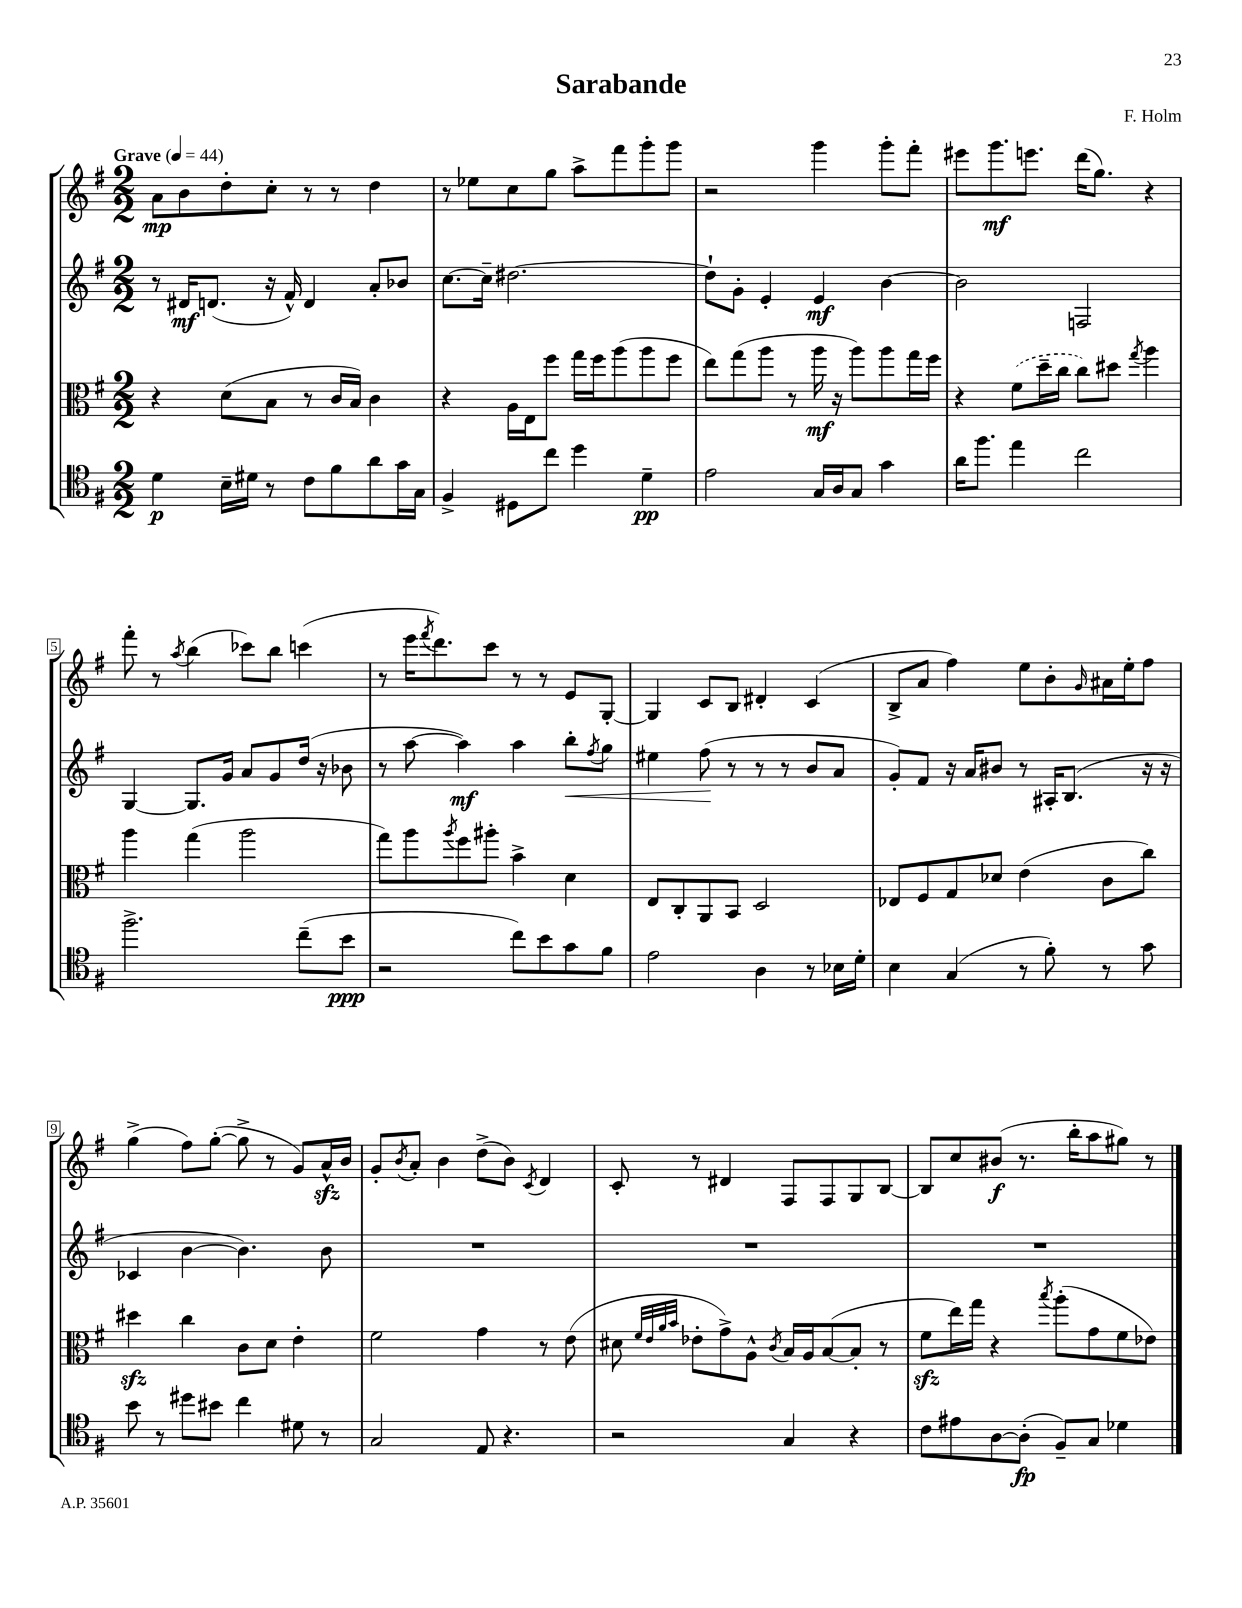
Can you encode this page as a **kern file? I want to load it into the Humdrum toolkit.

**kern	**kern	**kern	**kern
*staff4	*staff3	*staff2	*staff1
*clefC4	*clefC3	*clefG2	*clefG2
*k[f#]	*k[f#]	*k[f#]	*k[f#]
*M2/2	*M2/2	*M2/2	*M2/2
*MM44	*MM44	*MM44	*MM44
4d\	4r	8r	8a\L
.	.	16d#/LK	8b\
.	.	(8.d/J	.
16B~\LL	(8d\L	.	8dd'\
16d#\JJ	.	.	.
8r	8B\J	16r	8cc'\J
.	.	16f#^^/)	.
8c\L	8r	4d/	8r
8f#\	16c/LL	.	8r
.	16B/JJ)	.	.
8a\	4c\	8a'/L	4dd\
16g\L	.	8b-/J	.
16G\JJ	.	.	.
=	=	=	=
4F#^/	4r	[8.cc\L	8r
.	.	.	8ee-\L
.	.	16cc~\]Jk	.
8D#\L	16A\LL	[2.dd#\	8cc\
.	16E\J	.	.
8cc\J	8ff#\J	.	8gg\J
4dd\	16gg\LL	.	8aa^\L
.	16ff#\J	.	.
.	(8aa\	.	8fff#\
4d~\	8aa\	.	8ggg'\
.	8ff#\J	.	8ggg\J
=	=	=	=
2e\	8ee\L)	8dd#`\]L	2r
.	(8gg\	8g'\J	.
.	8aa\J	4e'/	.
.	8r	.	.
16G/LL	16aa\	4e/	4ggg\
16A/J	16r	.	.
8G/J	8aa\L)	.	.
4g\	8aa\	[4b\	8ggg'\L
.	16gg\L	.	8fff#'\J
.	16ff#\JJ	.	.
=	=	=	=
16a\LK	4r	2b\]	8eee#\L
8.ff#\J	.	.	.
.	.	.	8.ggg\
4ee\	(8f#\L	.	.
.	.	.	8.eee\J
.	16dd~\L	.	.
.	16cc\JJ	.	.
2cc\	8cc\L)	2F/	(16ddd\LK
.	.	.	8.gg\J)
.	8dd#\J	.	.
.	8qgg/	.	.
.	4aa\	.	4r
=	=	=	=
2.ff#^\	4aa\	[4G/	8fff#'\
.	.	.	8r
.	.	.	8qaa/
.	(4gg\	8.G/]L	(4bb\
.	.	16g/Jk	.
.	2aa\	8a/L	8ccc-\L)
.	.	8g/	8bb\J
(8cc~\L	.	(16dd/Jk	(4ccc\
.	.	16r	.
8b\J	.	8b-\	.
=	=	=	=
2r	8gg\L)	8r	8r
.	8aa\	[8aa\	16eee\LK
.	.	.	8qfff#/
.	.	.	8.ddd\)
.	8qaa/	.	.
.	8ff#\	4aa\])	.
.	8aa#'\J	.	8ccc\J
8cc\L)	4b^\	4aa\	8r
8b\	.	.	8r
8g\	4d\	8bb'\L	8e/L
.	.	8qff#/	.
8f#\J	.	8gg\J	[8G'/J
=	=	=	=
2e\	8E/L	4ee#\	4G/]
.	8C'/	.	.
.	8AA/	(8ff#\	8c/L
.	8BB/J	8r	8B/J
4A\	2D/	8r	4d#'/
.	.	8r	.
8r	.	8b/L	(4c/
16B-\LL	.	8a/J	.
16d'\JJ	.	.	.
=	=	=	=
4B\	8E-/L	8g'/L)	8B^/L
.	8F#/	8f#/J	8a/J
(4G/	8G/	16r	4ff#\)
.	.	16a/LK	.
.	8d-/J	8b#/J	.
8r	(4e\	8r	8ee\L
8f#'\)	.	16A#'/LK	8b'\
.	.	(8.B/J	.
.	.	.	16qqg/
8r	8c\L	.	16a#\L
.	.	.	16ee'\J
8g\	8cc\J)	16r	8ff#\J
.	.	16r	.
=	=	=	=
8b\	4dd#\	4c-/	(4gg^\
8r	.	.	.
8dd#\L	4cc\	[4b\	8ff#\L)
8b#\J	.	.	([8gg'\J
4cc\	8c\L	4.b\])	8gg^\]
.	8d\J	.	8r
8d#\	4e'\	.	8g/L)
8r	.	8b\	16a^^/L
.	.	.	16b/JJ
=	=	=	=
2G/	2f#\	1r	8g'/L
.	.	.	8qb/
.	.	.	8a'/J
.	.	.	4b\
8E/	4g\	.	(8dd^\L
4.r	.	.	8b\J)
.	.	.	8qc/
.	8r	.	4d/
.	(8e\	.	.
=	=	=	=
2r	8d#\	1r	8c'/
.	32qqf#/LLL	.	.
.	32qqe/	.	.
.	32qqa/	.	.
.	32qqb/JJJ	.	.
.	8e-'\L	.	8r
.	8g^\)	.	4d#/
.	8A^^\J	.	.
.	8qc/	.	.
4G/	16B/LL	.	8F#/L
.	16A/J	.	.
.	([8B/	.	8F#/
4r	8B'/]J	.	8G/
.	8r	.	[8B/J
=	=	=	=
8c\L	8f#\L	1r	8B/]L
8e#\	16ee\L)	.	8cc/
.	16gg\JJ	.	.
[8A\	4r	.	(8b#/J
(8A'\]J	.	.	8.r
.	8qbb/	.	.
8F#~/L)	(8aa'\L	.	.
.	.	.	16bb'\LK
8G/J	8g\	.	8aa\
4d-\	8f#\	.	8gg#\J)
.	8e-\J)	.	8r
==	==	==	==
*-	*-	*-	*-
